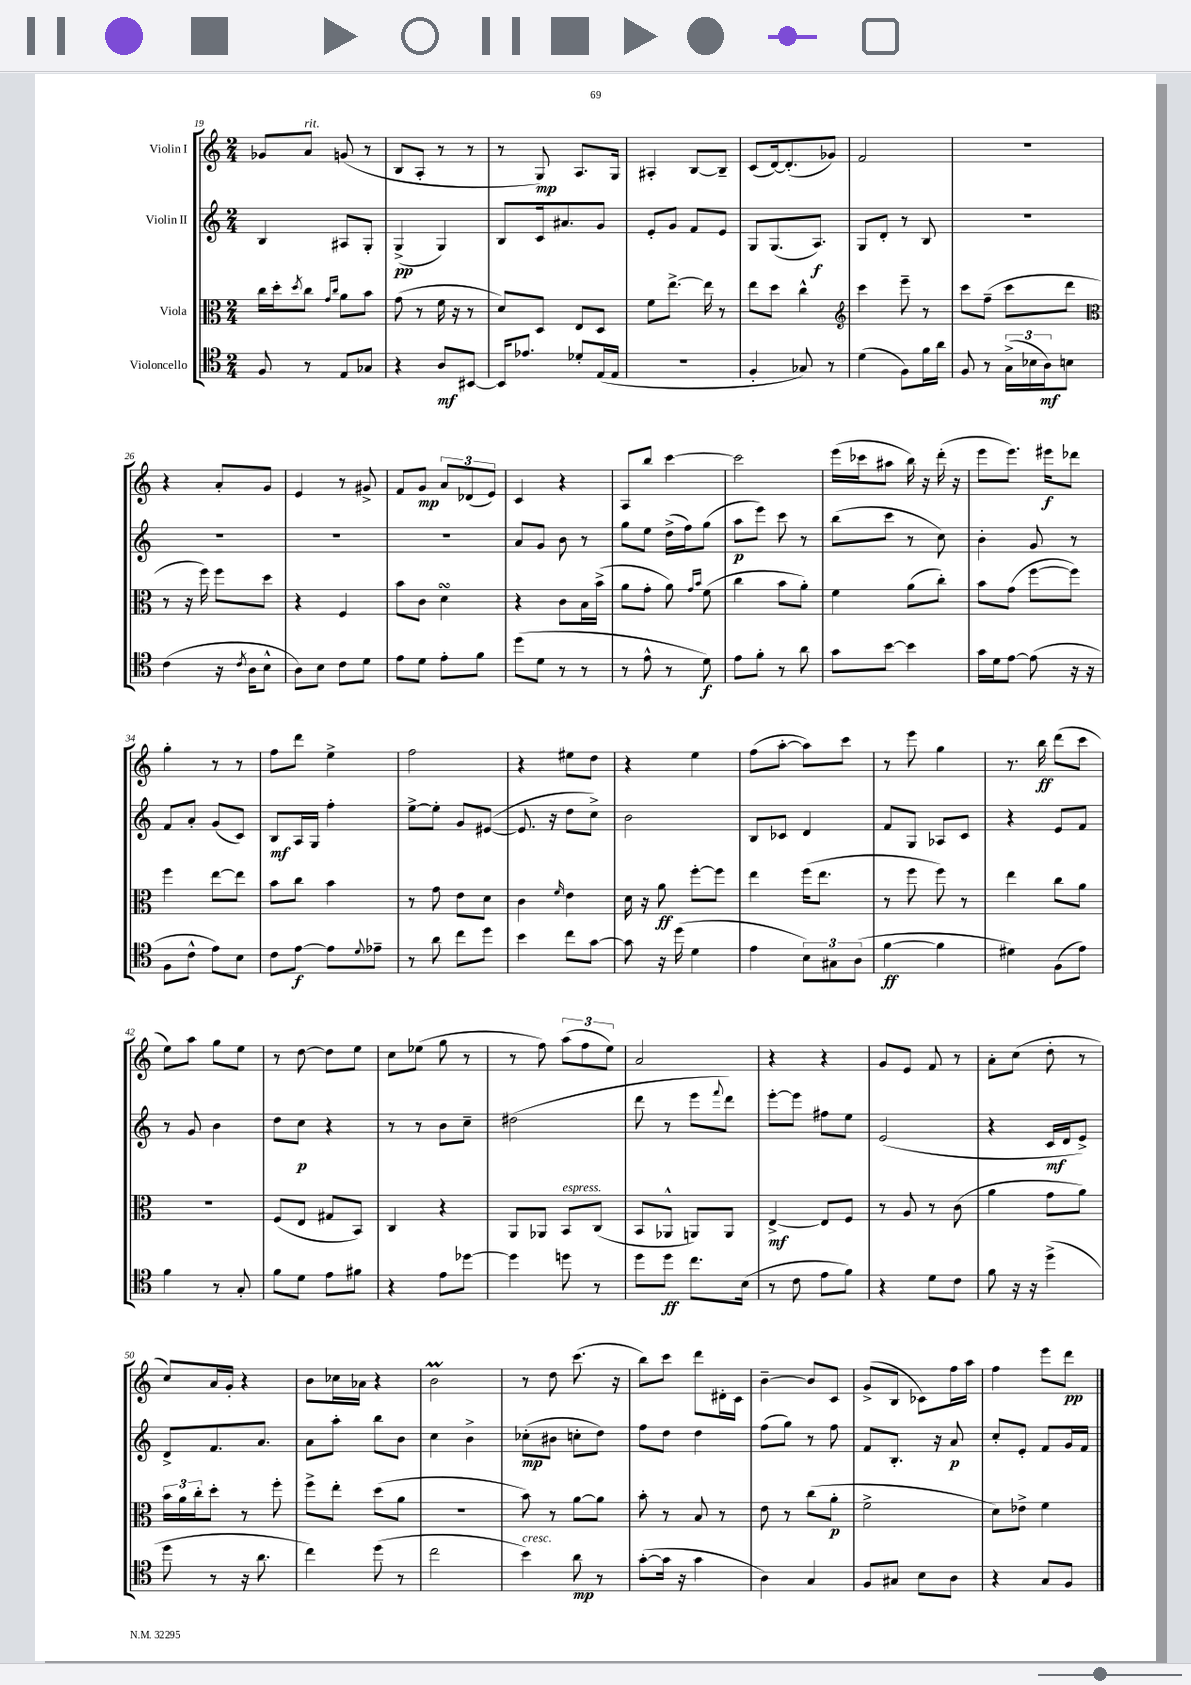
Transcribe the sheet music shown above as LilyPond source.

<<
\new StaffGroup <<
\new Staff = "s0" \with { instrumentName = "Violin I" } {
    \clef treble \key c \major \numericTimeSignature \time 2/4
    ges'8 a'8^\markup { \italic "rit." } g'8( r8 |
    b8 a8-. r8 r8 |
    r8 g8\mp) a8. g16 |
    ais4-. b8~ b8-- |
    c'8( d'16~) d'8.-.( ges'8) |
    f'2 |
    R2 |
    r4 a'8-. g'8 |
    e'4 r8 gis'8-> |
    f'8 g'8\mp \tuplet 3/2 { a'8 des'8( e'8) } |
    c'4 r4 |
    a8 b''8 c'''4~ |
    c'''2 |
    e'''16( ces'''16 ais''8 b''16) r16 d'''16-.( r16 |
    e'''8 e'''8.) eis'''16\f des'''8 |
    g''4-. r8 r8 |
    f''8 d'''8 e''4-> |
    f''2 |
    r4 eis''8 d''8 |
    r4 e''4 |
    f''8( a''8~-. a''8) c'''8 |
    r8 e'''8 g''4 |
    r8. b''16\ff d'''8( c'''8 |
    e''8) a''8 g''8 e''8 |
    r8 d''8~ d''8 e''8 |
    c''8 ees''8( g''8 r8 |
    r8 f''8) \tuplet 3/2 { a''8( f''8 e''8) } |
    a'2 |
    r4 r4 |
    g'8 e'8 f'8 r8 |
    a'8-. c''8( d''8-. r8 |
    c''8) a'16 g'16-. r4 |
    b'8 ces''16 aes'16 r4 |
    b'2\prall |
    r8 d''8 c'''8.( r16 |
    b''8) c'''8 d'''8 dis'16-. c'16 |
    b'4~-- b'8 c'8 |
    g'8->( b8 ces'8) f''16 a''16 |
    f''4 e'''8 d'''8\pp \bar "|." |
}
\new Staff = "s1" \with { instrumentName = "Violin II" } {
    \clef treble \key c \major \numericTimeSignature \time 2/4
    b4 ais8 g8-. |
    g4->\pp( g4) |
    b8 c'16 ais'8. g'8 |
    e'8-. g'8 f'8 e'8 |
    g8 g8.( a8.\f) |
    g8 d'8-. r8 b8 |
    R2 |
    R2 |
    R2 |
    R2 |
    a'8 g'8 b'8 r8 |
    g''8 e''8 d''16->( f''16) g''8( |
    a''8\p e'''8) c'''8 r8 |
    b''8( c'''8 r8 c''8) |
    b'4-. g'8 r8 |
    f'8 a'8-. g'8( c'8) |
    b8\mf a16 g16 f''4-. |
    e''8~-> e''8-. g'8 eis'8~( |
    eis'8. r16 d''8 c''8->) |
    b'2 |
    b8 ces'8 d'4 |
    f'8 g8 aes8 c'8 |
    r4 e'8 f'8 |
    r8 g'8 b'4 |
    d''8 c''8\p r4 |
    r8 r8 b'8 c''8-- |
    dis''2( |
    d'''8 r8 e'''8 \appoggiatura { f'''8 } d'''8) |
    e'''8~-. e'''8 fis''8 e''8 |
    e'2( |
    r4 c'16\mf d'16 e'8->) |
    d'8-> f'8. a'8. |
    a'8 a''8-. b''8 b'8 |
    c''4 b'4-> |
    ces''8-.\mp( bis'8 c''8-. d''8) |
    f''8 d''8 d''4 |
    f''8( g''8) r8 f''8 |
    f'8 b8.-. r16 a'8\p |
    c''8-. e'8-. f'8 g'16 f'16 \bar "|." |
}
\new Staff = "s2" \with { instrumentName = "Viola" } {
    \clef alto \key c \major \numericTimeSignature \time 2/4
    c''16 d''16-. \acciaccatura { d''8 } c''8 \grace { g'16 c''16 } a'8 b'8 |
    g'8( r8 f'16 r16 r8 |
    d'8) d8 e8 d8 |
    f'8 e''8.~-> e''16 r8 |
    e''8 d''8 c''4-^ |
    \clef treble c'''4 e'''8-- r8 |
    c'''8 f''8--( c'''8 d'''8 |
    \clef alto r8 r16 f''16) f''8 d''8 |
    r4 f4 |
    b'8 c'8 d'4\turn |
    r4 c'8 b16 b'16->( |
    a'8 g'8-. a'8) \grace { g'16 b'16 } f'8( |
    c''4 b'8 a'8-.) |
    f'4 a'8( c''8-.) |
    b'8 g'8( f''8~ f''8) |
    f''4 e''8~ e''8 |
    b'8 c''8 b'4 |
    r8 g'8 e'8 d'8 |
    c'4 \grace { f'16 } e'4 |
    d'16 r16 a'8\ff f''8~-. f''8 |
    e''4 f''16( e''8. |
    r8 f''8 f''8) r8 |
    e''4 c''8 a'8 |
    r2 |
    f8( e8 gis8 b,8) |
    c4 r4 |
    a,8 aes,8 b,8^\markup { \italic "espress." } c8( |
    b,8 aes,8-^ a,8) a,8 |
    e4~->\mf e8 f8 |
    r8 a8 r8 c'8( |
    a'4 g'8 a'8) |
    \tuplet 3/2 { b'16 a'16 c''16-. } d''8-. r8 f''8-. |
    f''8-> e''8-. d''8( a'8 |
    R2 |
    b'8) r8 a'8~ a'8 |
    b'8-. r8 b8 r8 |
    e'8 r8 c''8( a'8-.\p |
    f'2-> |
    d'8) ees'8-> f'4 \bar "|." |
}
\new Staff = "s3" \with { instrumentName = "Violoncello" } {
    \clef tenor \key c \major \numericTimeSignature \time 2/4
    f8 r8 e8 ges8 |
    r4 a8\mf bis,8~ |
    bis,16 ees'8. des'8-. e16( e16 |
    r2 |
    f4-. ges8) r8 |
    d'4( f8) f'16 a'16 |
    f8 r8 \tuplet 3/2 { g16->( bes16 a16\mf) } b8 |
    c'4( r16 \acciaccatura { c'8 } a16 b8-^ |
    a8) b8 c'8 d'8 |
    e'8 d'8 e'8-. f'8 |
    d''8( d'8 r8 r8 |
    r8 e'8-^ r8 d'8\f) |
    e'8 f'8-. r8 a'8 |
    g'8 b'8~ b'4 |
    g'16 d'16 e'8~ e'8( r16 r16 |
    f8 c'8-^ e'8) b8 |
    c'8 e'8~\f e'8 \appoggiatura { d'8 } ees'8-- |
    r8 a'8 c''8 d''8 |
    b'4 c''8 g'8~ |
    g'8 r16 d''16( d'4 |
    e'4 \tuplet 3/2 { b8) gis8 a8( } |
    f'4~\ff f'4 |
    dis'4) f8( e'8) |
    f'4 r8 g8-. |
    f'8 d'8 e'8 fis'8 |
    r4 e'8 des''8~ |
    des''4 d''8 r8 |
    d''8 d''8\ff c''8. b16( |
    r8 c'8 e'8 f'8) |
    r4 d'8 c'8 |
    f'8 r16 r16 d''4->( |
    d''8 r8 r16 a'8. |
    c''4) d''8( r8 |
    c''2 |
    b'4^\markup { \italic "cresc." }) a'8\mp r8 |
    g'8~-.( g'16 r16 g'4 |
    a4) g4 |
    f8 gis8 b8 a8 |
    r4 g8 f8 \bar "|." |
}
>>
>>
\layout { \context { \Score currentBarNumber = #19 } }
